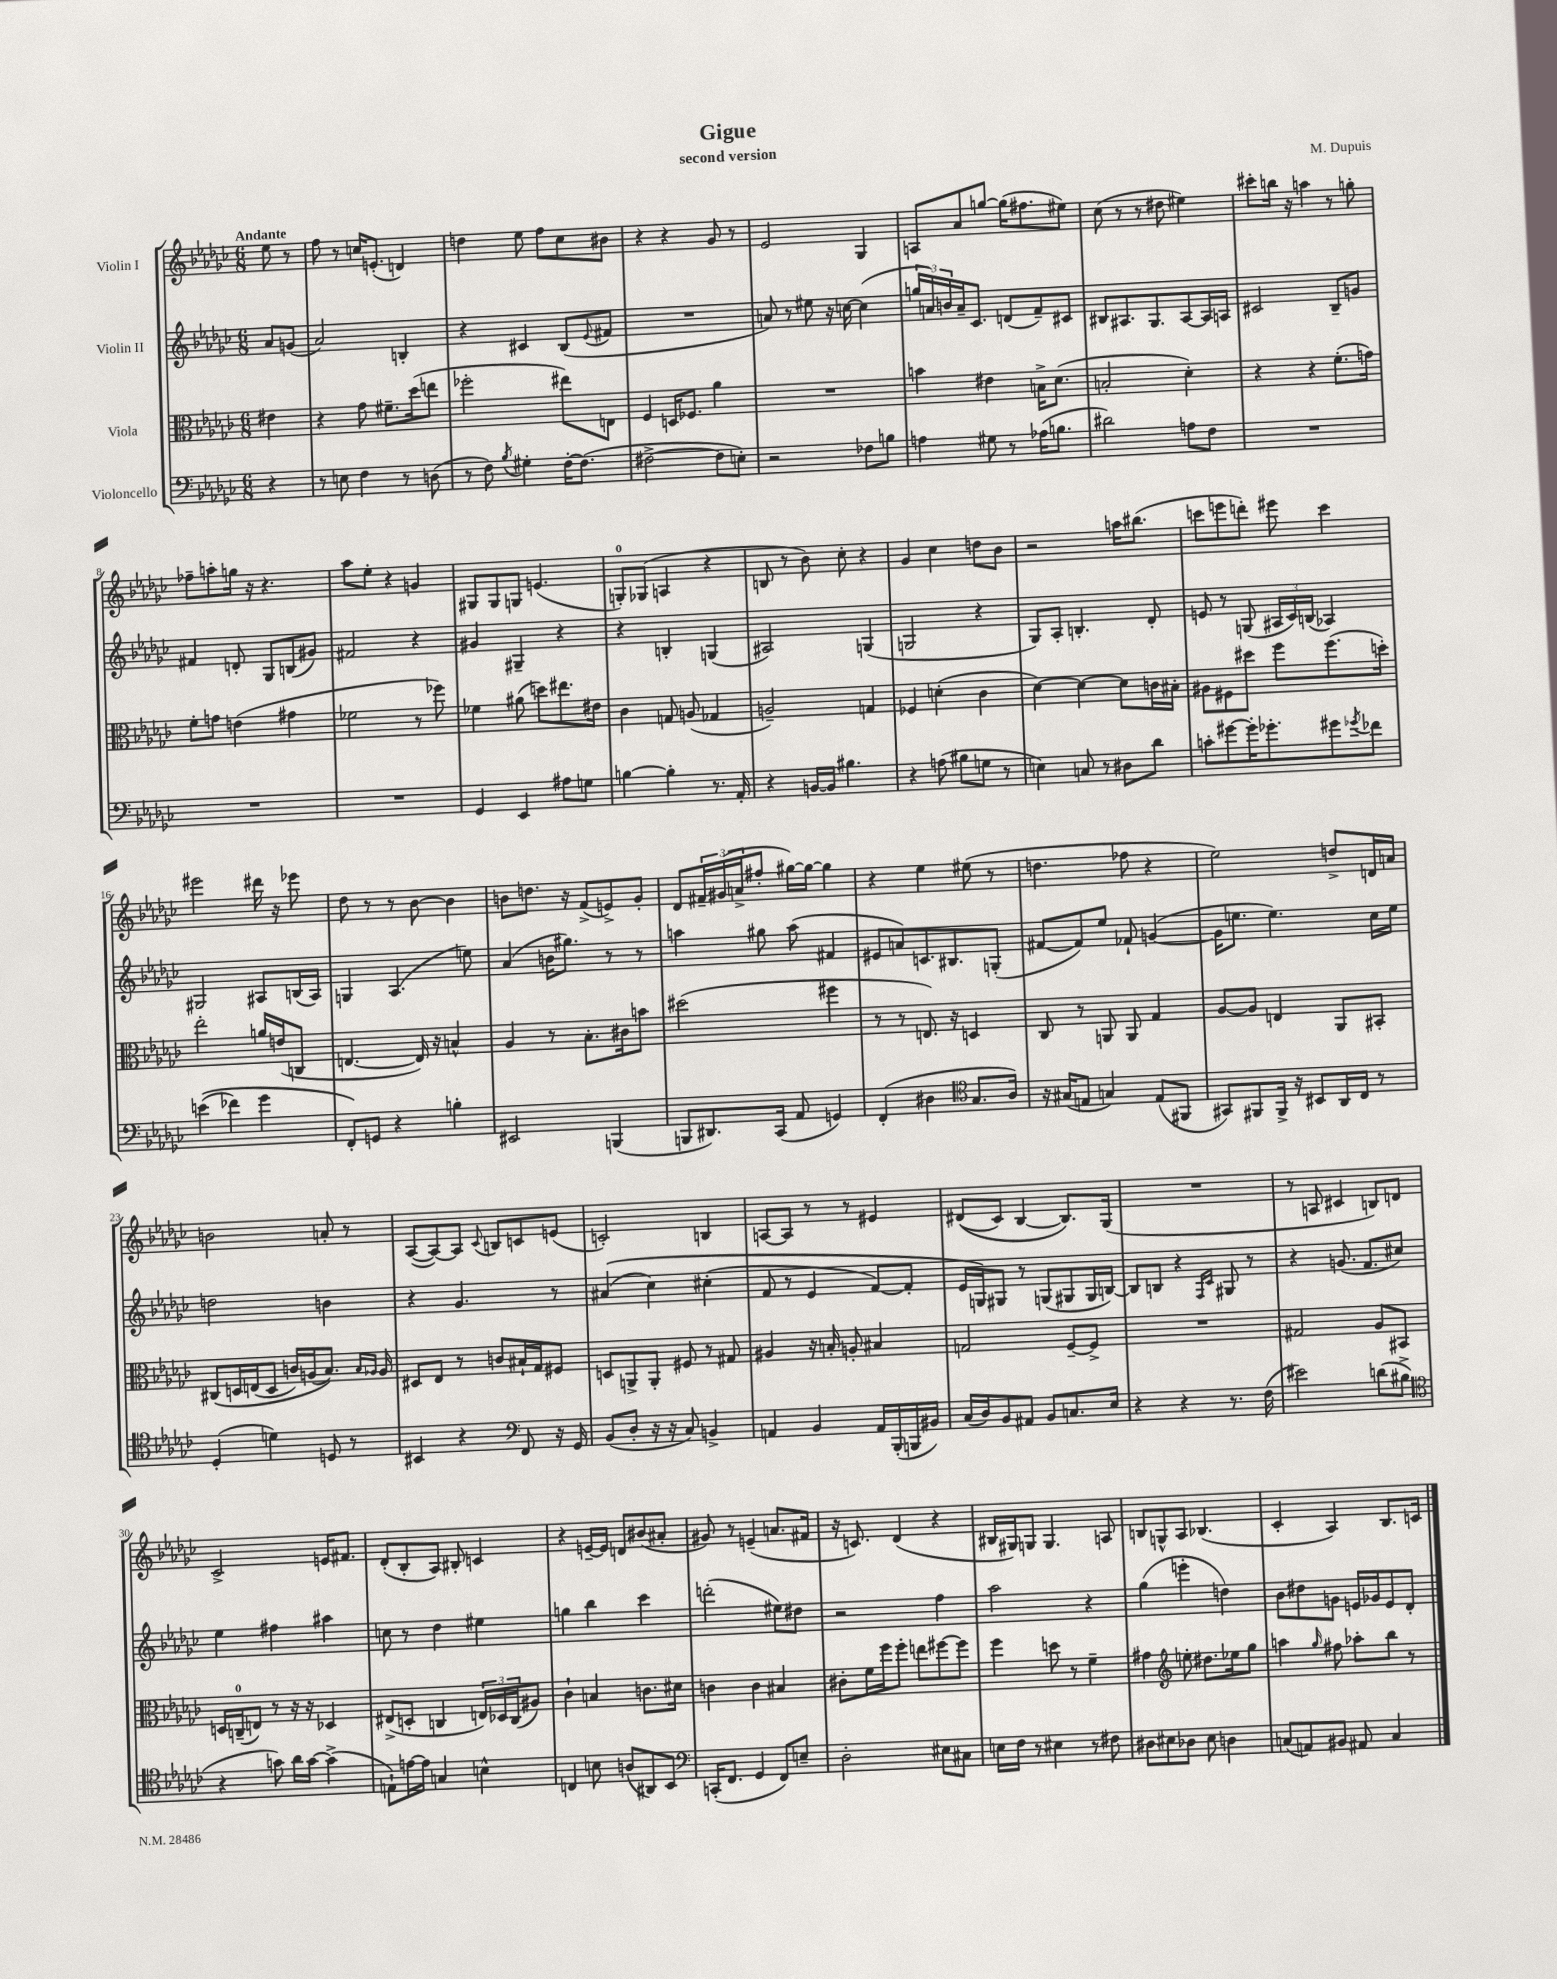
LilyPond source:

\header { title = "Gigue" composer = "M. Dupuis" subtitle = "second version" }
<<
\new StaffGroup <<
\new Staff = "s0" \with { instrumentName = "Violin I" } {
    \clef treble \key ges \major \numericTimeSignature \time 6/8 \partial 4 \tempo "Andante"
    ees''8 r8 |
    f''8 r8 c''16 e'8.-.( d'4) |
    d''4 ees''8 f''8 ces''8 bis'8 |
    r4 r4 ges'8 r8 |
    ees'2 ges4 |
    a8 aes'8 g''8~ g''16( fis''8. eis''8) |
    ces''8( r8 r8 dis''8 eis''4) |
    cis'''8-. b''16 r16 a''4 r8 g''8-. |
    fes''8-- a''8-. g''16 r16 r4. |
    aes''8 ees''8-. r4 g'4 |
    gis8 gis8 g8 e'4.( |
    g8-0-.) ges8( a4 r4 |
    b8 r8 bes'8) ces''8-. r4 |
    ges'4 ces''4 d''8 bes'8 |
    r2 a''16 bis''8.( |
    c'''8 e'''8 d'''8-.) eis'''8 c'''4 |
    eis'''2 dis'''16 r16 ees'''8 |
    des''8 r8 r8 bes'8~ bes'4 |
    b'8 d''8. r16 f'8->( e'8->) ges'8-. |
    des'8 \tuplet 3/2 { fis'16-- gis'16( a'16-> } fis''8-. gis''16~) gis''16~ gis''4 |
    r4 ees''4 eis''8( r8 |
    d''4. fes''8 r4 |
    ees''2) d''8-> d'16 a'16 |
    b'2 a'8-. r8 |
    aes8~( aes8~) aes8 \appoggiatura { ces'8 } b8 c'8 e'8( |
    c'2-.) b4 |
    a8~ a8 r8 r8 eis'4 |
    dis'8(\( ces'8) bes4~ bes8.\) ges16( |
    R2. |
    r8 a8 cis'4 b8) d'8 |
    ces'2-> e'16 fis'8. |
    des'8-.( bes8-. aes8) bis8-. c'4 |
    r4 e'16~-- e'16 d'8 bis'8( ais'8-. |
    gis'8) r8 e'4--( a'8. fis'16 |
    r16 c'8.) des'4( r4 |
    bis16 gis16) g8 g4. a8 |
    b8 g8-^ aes8 bes4.( |
    ces'4-. aes4) bes8. c'16 \bar "|." |
}
\new Staff = "s1" \with { instrumentName = "Violin II" } {
    \clef treble \key ges \major \numericTimeSignature \time 6/8 \partial 4
    aes'8 g'8( |
    aes'2) b4-. |
    r4 cis'4 bes8( \appoggiatura { ees'8 } fis'8 |
    R2. |
    a'8) r8 eis''8 r16 c''16~ c''4( |
    \tuplet 3/2 { g''16 a'16) b'16 } a'16-- ces'8. d'8( f'8--) cis'8 |
    bis8 ais8. ges8. ais8~ ais16 a16 |
    cis'2 bes8-- g'8 |
    fis'4 d'8-. ges8 b8( gis'8) |
    fis'2 r4 |
    gis'4 gis4-- r4 |
    r4 b4-. g4( |
    ais2) g4( |
    g2 r4 |
    ges8) aes8-. b4.-. des'8-. |
    e'8 r8 g8( \tuplet 3/2 { ais16 ces'16) b16( } aes4) |
    gis2 ais8 b16( ais16) |
    g4 aes4.( e''8) |
    aes'4( b'16 gis''8.) r8 r8 |
    a''4 gis''8 a''8( fis'4 |
    eis'8 a'8) c'8. bis8. g8-.( |
    fis'8~ fis'8) ees''8 fes'8-! g'4~( |
    g'16 e''8. e''4.) ces''16 e''16 |
    d''2 b'4 |
    r4 ges'4. r8 |
    ais'4(\( ces''4) cis''4-.( |
    f'8 r8 ees'4 f'8~) f'8-. |
    ees'16 g16\) gis8 r8 g8( gis8 gis16 b16~) |
    b8 b8 r4 \grace { f16 ces'16 } gis8 r8 |
    r4 g'8.( f'8. cis''8) |
    ees''4 fis''4 ais''4 |
    c''8 r8 des''4 eis''4 |
    g''4 bes''4 ces'''4 |
    d'''2-.( eis''8) dis''8 |
    r2 f''4 |
    aes''2 r4 |
    ges''4( e'''4-. d''4) |
    bes'8 dis''8 g'8 e'16 ges'16 e'8 des'8-. \bar "|." |
}
\new Staff = "s2" \with { instrumentName = "Viola" } {
    \clef alto \key ges \major \numericTimeSignature \time 6/8 \partial 4
    eis'4 |
    r4 ges'8 fis'8.-- des''16( e''8 |
    fes''2-. eis''8) e8 |
    f4 d16 fes8. aes'4 |
    R2. |
    b'4 eis'4 b16-> des'8.( |
    b2-. des'4-.) |
    r4 r4 f'8.-.( g'16) |
    f'8-. g'8 e'4( gis'4 |
    fes'2 r8 fes''8) |
    fes'4 ais'8( d''8) eis''8. eis'16 |
    ces'4 g8 a8( ges4 |
    a2--) g4 |
    fes4 d'4-.( ces'4 |
    des'4~) des'4~ des'8 c'16 bis16-. |
    ais8 fis8 dis''8 f''8 f''8.( d''16-.) |
    ees''2-. a'16 e'16( c8 |
    e4.~ e16) r16 b4-^ |
    aes4 r8 bes8.-. cis'16 b'8 |
    dis''2( fis''4 |
    r8 r8 e8.) r16 d4 |
    ces8 r8 a,8 a,8 ges4 |
    aes8~ aes8 e4 aes,8 bis,8-. |
    cis8\( d16 e16( d8 c'16) a16( bes8.)\) \grace { bes16 aes16 } aes16 |
    dis8 ees8 r8 c'8 bis16-! ges16 fis8 |
    d8 a,8-> a,8-. fis8 r8 gis8 |
    ais4 r16 b16-. a8-. bis4 |
    g2 f8~-- f8-> |
    R2. |
    gis2 aes8 bis,8 |
    d16 c16-0--( e8) r8 r16 r16 des4 |
    eis8->( d8-. c4 \tuplet 3/2 { e16) des16 c16( } ais8) |
    ces'4-! b4 c'8. dis'16 |
    c'4 c'4 bis4 |
    cis'8-. f'16 f''16 f''8-. e''8 fis''8~ fis''8 |
    f''4 d''8 r8 f'4-- |
    gis'4 \clef treble e''8-. dis''8. ees''16 ges''8 |
    a''4 \grace { ges''16 } fis''8 aes''8-. bes''8 r8 \bar "|." |
}
\new Staff = "s3" \with { instrumentName = "Violoncello" } {
    \clef bass \key ges \major \numericTimeSignature \time 6/8 \partial 4
    r4 |
    r8 e8 f4 r8 d8( |
    r8 f8) \acciaccatura { bes8 } gis4-. f16~-. f8.( |
    fis2~-> fis8 e8-.) |
    r2 fes8 b8 |
    a4 gis8 r8 aes16( b8. |
    dis'2) a8 f8 |
    R2. |
    R2. |
    R2. |
    ges,4 ees,4 ais8 g8 |
    b4~ b4-. r8. aes,16-. |
    r4 b,16~ b,16 bis4. |
    r4 a8( bis8 g8 r8 |
    e4) c8 r8 dis8 des'8 |
    c'8-. gis'8~ gis'16-. ges'8.-. gis'8 \acciaccatura { ges'8 } fes'8 |
    e'4(\( fes'4) ges'4 |
    f,8-.\) g,8 r4 b4-. |
    eis,2 b,,4( |
    b,,8 dis,8.) ces,16( aes,8 g,4) |
    f,4-.( dis4 \clef tenor ges8. aes16) |
    r16 gis16( e8 g4) e8( fis,8 |
    gis,8) fis,8 fis,16-> r16 bis,8 aes,16 ces16 r8 |
    des4-.( d'4) d8 r8 |
    bis,4 r4 \clef bass f,8 r16 ges,16 |
    bes,8( des8-. r16 r16 ces8) b,4-> |
    a,4 bes,4 a,16 bes,,16-.( b,,16 bis,16) |
    ces16( des16) bes,8 ais,8 bes,8 c8. ees16 |
    r4 r4 r8. f16( |
    eis'2) d'8( bis8-> |
    \clef tenor r4 g'8) aes'16 g'16~ g'4->( |
    e8-!) e'16~ e'16 g4 b4-^ |
    c4 b8 a8( ais,8) bes,8 |
    \clef bass c,16-.( f,8. ges,4 f,8) e8-- |
    des2-. eis8 cis8 |
    e16 f16 r8 eis4 r8 fis8 |
    dis8 eis8 des8 eis8 d4 |
    c8( a,8) bis,8 ais,8 c4 \bar "|." |
}
>>
>>
